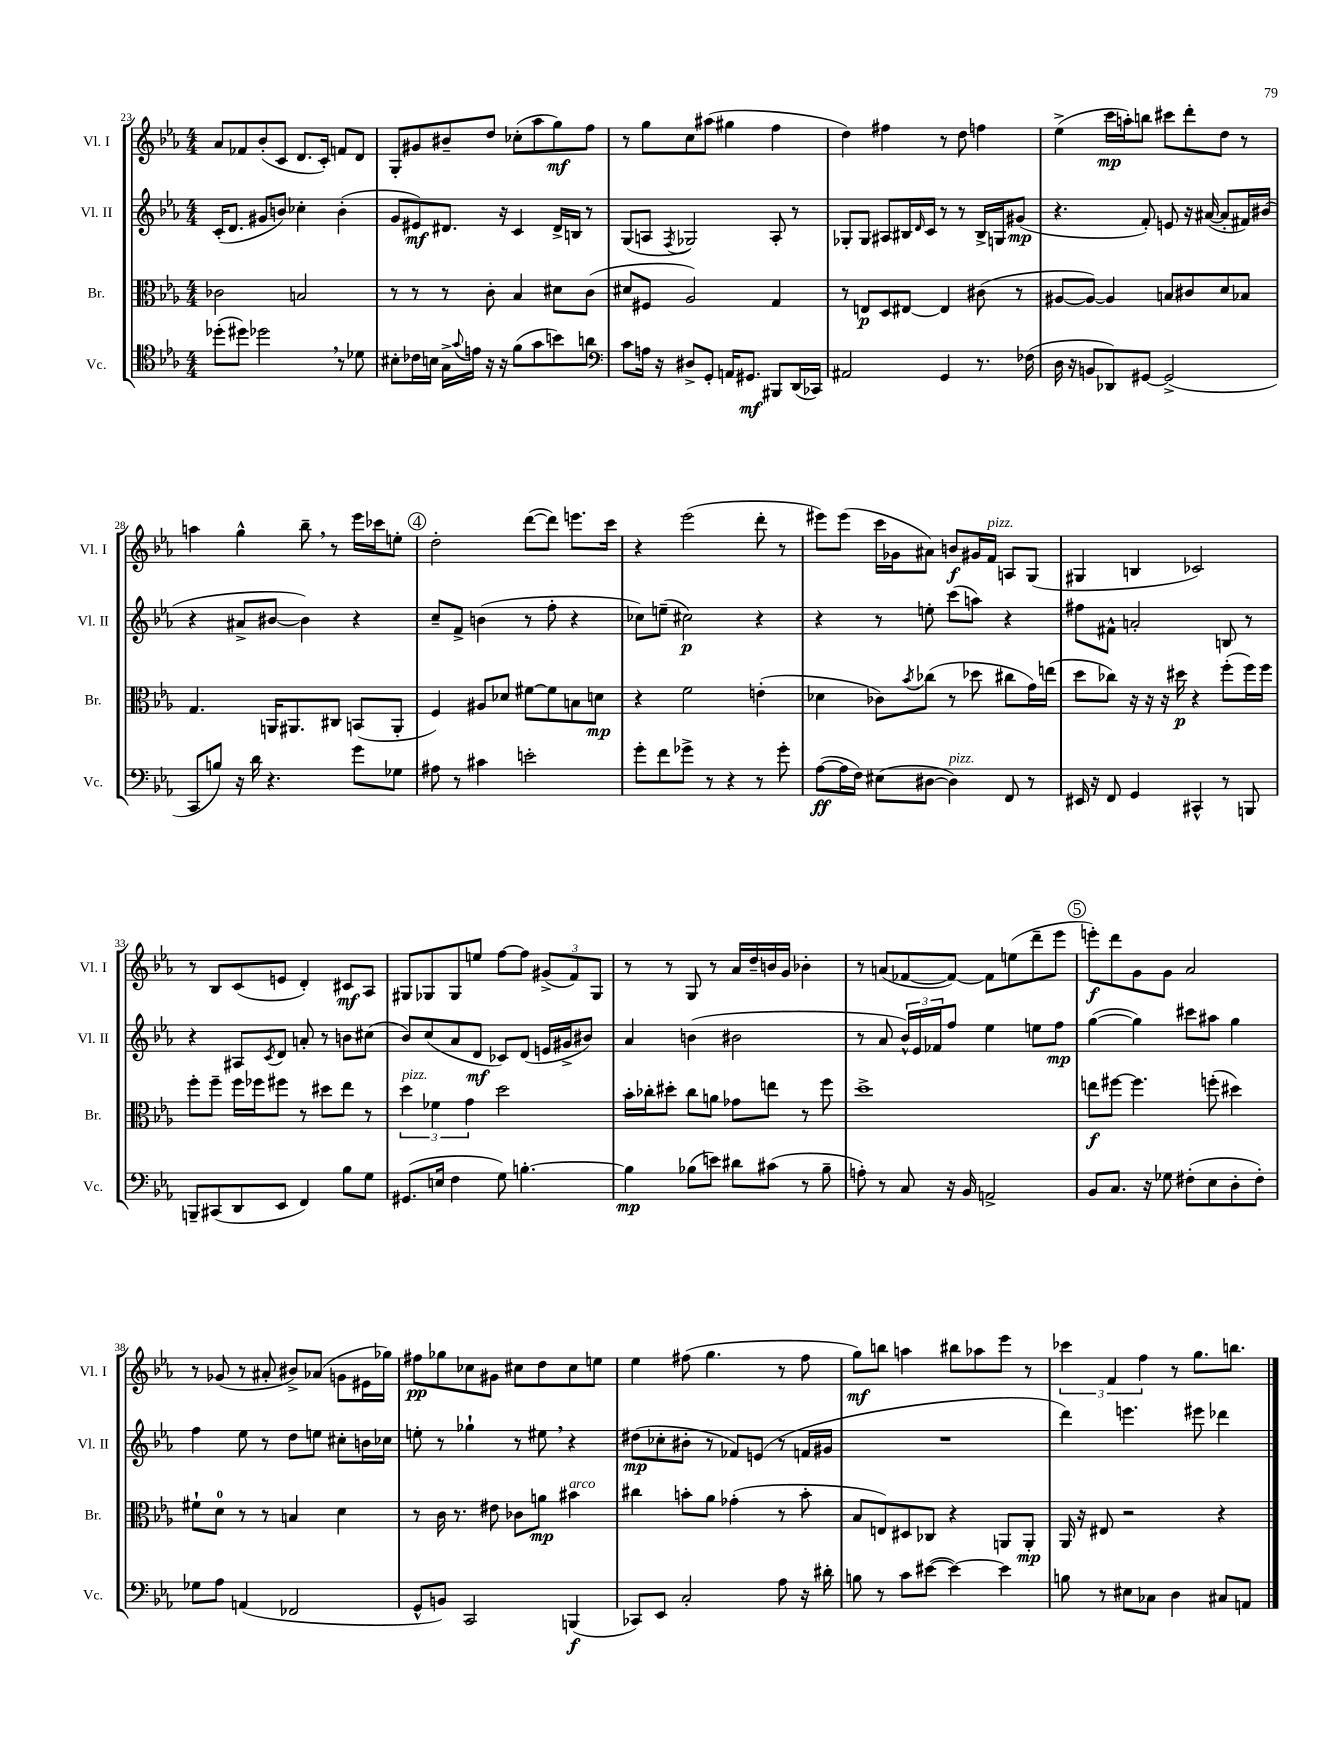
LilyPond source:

<<
\new StaffGroup <<
\new Staff = "s0" \with { instrumentName = "Vl. I" shortInstrumentName = "Vl. I" } {
    \clef treble \key ees \major \numericTimeSignature \time 4/4
    aes'8 fes'8 bes'8-.( c'8 d'8. c'16-.) f'8 d'8 |
    g8-. gis'8 bis'8-- d''8 ces''8-.( aes''8 g''8\mf) f''8 |
    r8 g''8 c''8 ais''8( gis''4 f''4 |
    d''4) fis''4 r8 d''8 f''4 |
    ees''4->( c'''16\mp a''16-.) b''8 cis'''8 d'''8-. d''8 r8 |
    a''4 g''4-^ bes''8-- \breathe r8 ees'''16 ces'''16 e''8-. |
    \mark \markup { \circle "4" } d''2-. d'''8~( d'''8) e'''8. c'''16 |
    r4 ees'''2( d'''8-. r8 |
    eis'''8) eis'''8( c'''16 ges'16 ais'8) b'8\f gis'16 f'16^\markup { \italic "pizz." } a8 g8( |
    gis4 b4 ces'2) |
    r8 bes8 c'8( e'8 d'4-.) cis'8\mf aes8 |
    gis8 ges8 ges8 e''8 f''8~ f''8 \tuplet 3/2 { gis'8->( f'8) ges8 } |
    r8 r8 g8 r8 aes'16 d''16-- b'16 g'16 bes'4-. |
    r8 a'8( fes'8~ fes'8~) fes'8 e''8( d'''8-- ees'''8 |
    \mark \markup { \circle "5" } e'''8-.\f) d'''8 g'8 g'8 aes'2 |
    r8 ges'8( r8 ais'8-. bis'8->) aes'8( g'8 eis'16 ges''16) |
    fis''8\pp ges''8 ces''8 gis'8 cis''8 d''8 cis''8 e''8 |
    ees''4 fis''8( g''4. r8 fis''8 |
    g''8\mf) b''8 a''4 bis''8 aes''8 ees'''8 r8 |
    \tuplet 3/2 { ces'''4 f'4 f''4 } r8 g''8. b''8. \bar "|." |
}
\new Staff = "s1" \with { instrumentName = "Vl. II" shortInstrumentName = "Vl. II" } {
    \clef treble \key ees \major \numericTimeSignature \time 4/4
    c'16-.( d'8. gis'8 b'8) ces''4-. b'4-.( |
    g'8 eis'8\mf) dis'8. r16 c'4 dis'16-> b16 r8 |
    g8( a8 \acciaccatura { f8 } ges2) a8-. r8 |
    ges8-. ges8 ais8 bis16 \grace { d'16 } c'16 r8 r8 bis16-> g16 gis'8\mp( |
    r4. f'8-.) e'8 r16 ais'16~( ais'8-. fis'16) bis'16( |
    r4 ais'8-> bis'8~ bis'4) r4 |
    \mark \markup { \circle "4" } c''8-- f'8-> b'4( r8 f''8-. r4 |
    ces''8) e''8--( cis''2\p) r4 |
    r4 r8 e''8-. c'''8( a''8) r4 |
    fis''8 fis'8-^ a'2-. b8 r8 |
    r4 ais8 \acciaccatura { c'8 } d'8 a'8-. r8 b'8 cis''8( |
    bes'8) c''8( aes'8 d'8\mf ces'8) d'8( e'16 gis'16-> bis'8) |
    aes'4 b'4( bis'2 |
    r8 aes'8 \tuplet 3/2 { bes'16-^) ees'16 fes'16 } f''8 ees''4 e''8 f''8\mp |
    \mark \markup { \circle "5" } g''4~( g''4) cis'''8 ais''8 g''4 |
    f''4 ees''8 r8 d''8 e''8 cis''8-. b'16 ces''16 |
    e''8-. r8 ges''4-! r8 eis''8 \breathe r4 |
    dis''8\mp( ces''8-. bis'8-. r8 fes'8) e'8( r8 f'16 gis'16 |
    R1 |
    d'''4) e'''4. eis'''8 des'''4 \bar "|." |
}
\new Staff = "s2" \with { instrumentName = "Br." shortInstrumentName = "Br." } {
    \clef alto \key ees \major \numericTimeSignature \time 4/4
    ces'2 b2 |
    r8 r8 r8 c'8-. bes4 dis'8 c'8( |
    dis'8 fis8 aes2) g4 |
    r8 e8\p d8 eis8~ eis4 cis'8( r8 |
    ais8~ ais8~) ais4 b8 cis'8 d'8 bes8 |
    g4. a,16 ais,8. cis8 b,8( ais,8-. |
    \mark \markup { \circle "4" } f4) ais8 des'8 fis'8~ fis'8 b8 d'8\mp |
    r4 f'2 e'4-.( |
    des'4 ces'8) \acciaccatura { bes'8 } ces''8( r8 des''8 cis''8 g'16) e''16( |
    d''8 ces''8) r16 r16 r16 dis''16\p r4 f''8-.( f''16) f''16 |
    f''8-. f''8-- f''16 fes''16 fis''8 r8 dis''8 ees''8 r8 |
    \tuplet 3/2 { d''4^\markup { \italic "pizz." } fes'4 g'4 } d''2 |
    bes'16-. ces''16-. dis''8-. ces''8 a'8 ges'8 e''8 r8 f''8 |
    d''1-> |
    \mark \markup { \circle "5" } e''8\f fis''8~ fis''4. f''8-.( dis''4) |
    fis'8-! d'8-0 r8 r8 b4 d'4 |
    r8 c'16 r8. eis'8 ces'8 a'8\mp bis'4^\markup { \italic "arco" } |
    cis''4 b'8-. aes'8 ges'4-.( r8 b'8-. |
    bes8 e8) dis8 ces8 r4 a,8 a,8-.\mp |
    aes,16 r16 eis8 r2 r4 \bar "|." |
}
\new Staff = "s3" \with { instrumentName = "Vc." shortInstrumentName = "Vc." } {
    \clef tenor \key ees \major \numericTimeSignature \time 4/4
    des''8-.( dis''8) des''2 \breathe r8 des'8 |
    bis8-. ces'16 b16 g16-> \appoggiatura { g'8 } e'16 r16 r16 f'8( g'8 b'8) a'8 |
    \clef bass c'8 a16 r16 dis8-> g,8-. a,16 gis,8.\mf bis,,8 d,16( ces,16) |
    ais,2 g,4 r8. fes16( |
    d16 r16 b,8 des,8) gis,8~ gis,2->( |
    c,8 b8) r16 d'16 r4. g'8 ges8 |
    \mark \markup { \circle "4" } ais8 r8 cis'4 e'2-. |
    g'8-. f'8 ges'8-> r8 r4 r8 ges'8-. |
    aes8~\ff( aes16 f16) eis8( dis8~ dis4^\markup { \italic "pizz." }) f,8 r8 |
    eis,16 r16 f,8 g,4 cis,4-^ r8 b,,8 |
    b,,8-- cis,8( d,8 ees,8 f,4) bes8 g8 |
    gis,8.( e16 f4 g8) b4.~-. |
    b4\mp bes8( e'8) dis'8 cis'8( r8 bes8-- |
    a8-.) r8 c8 r16 bes,16 a,2-> |
    \mark \markup { \circle "5" } bes,8 c8. r16 ges8 fis8-.( ees8 d8-. fis8-.) |
    ges8 aes8 a,4( fes,2 |
    g,8-^ b,8) c,2 b,,4\f( |
    ces,8) ees,8 c2-. aes8 r16 dis'16-. |
    b8 r8 c'8 eis'8~( eis'4~) eis'4 |
    b8 r8 eis8 ces8 d4 cis8 a,8 \bar "|." |
}
>>
>>
\layout { \context { \Score currentBarNumber = #23 } }
